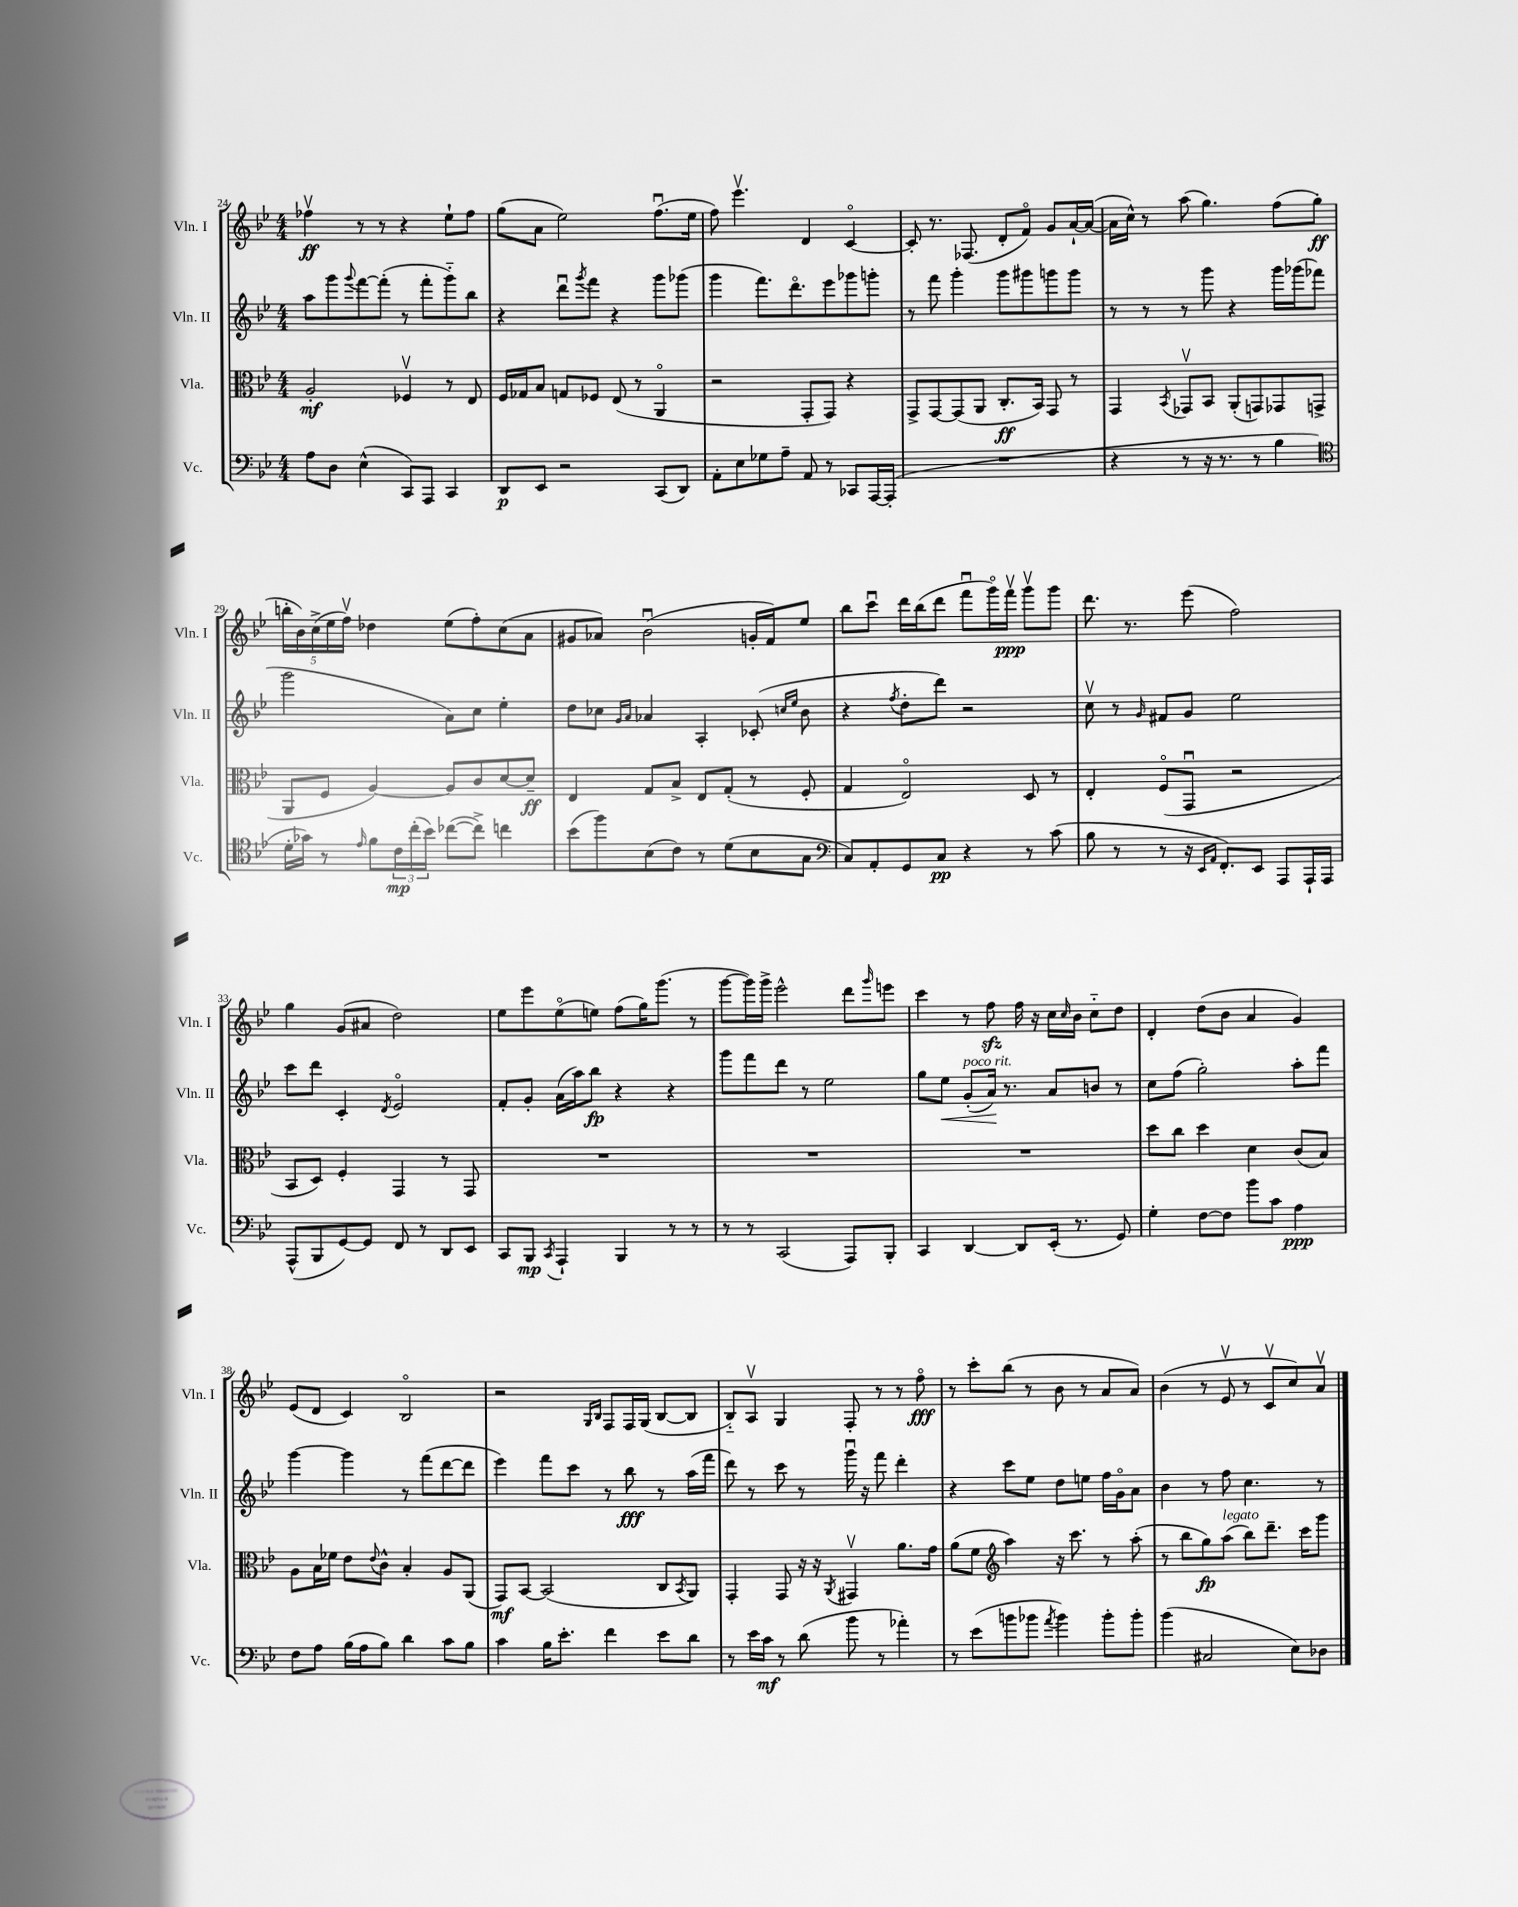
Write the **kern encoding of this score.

**kern	**dynam	**kern	**dynam	**kern	**dynam	**kern	**dynam
*part4	*part4	*part3	*part3	*part2	*part2	*part1	*part1
*staff4	*staff4	*staff3	*staff3	*staff2	*staff2	*staff1	*staff1
*I"Vc.	*	*I"Vla.	*	*I"Vln. II	*	*I"Vln. I	*
*I'Vc.	*	*I'Vla.	*	*I'Vln. II	*	*I'Vln. I	*
*clefF4	*	*clefC3	*	*clefG2	*	*clefG2	*
*k[b-e-]	*	*k[b-e-]	*	*k[b-e-]	*	*k[b-e-]	*
*M4/4	*	*M4/4	*	*M4/4	*	*M4/4	*
=24	=24	=24	=24	=24	=24	=24	=24
8A\L	.	2A'/	mf	8aa\L	.	4ff-Xv\	ff
8D\J	.	.	.	8ggg\	.	.	.
.	.	.	.	8qqggg/	.	.	.
(4E-^^\	.	.	.	[8fff\	.	8r	.
.	.	.	.	(8fff'\J]	.	8r	.
8CC/L)	.	4F-Xv/	.	8r	.	4r	.
8AAA/J	.	.	.	8fff'\L	.	.	.
4CC/	.	8r	.	8ggg\)	.	8ee-`\L	.
.	.	8E-/	.	8bb-\J	.	8ff-\J	.
=25	=25	=25	=25	=25	=25	=25	=25
8DD/L	p	16F/LL	.	4r	.	(8gg\L	.
.	.	16G-X/J	.	.	.	.	.
8EE-/J	.	8B-/J	.	.	.	8a\J	.
2r	.	8Gn/L	.	8dddu\L	.	2ee-\)	.
.	.	.	.	8qggg/	.	.	.
.	.	8F-X/J	.	8fff\J	.	.	.
.	.	(8E-/	.	4r	.	.	.
.	.	8r	.	.	.	.	.
(8CC/L	.	4AA/	.	8ggg\L	.	(8.ffu\L	.
8DD/J)	.	.	.	(8ggg-X\J	.	.	.
.	.	.	.	.	.	16ee-\Jk	.
=26	=26	=26	=26	=26	=26	=26	=26
8AA'\L	.	2r	.	4ggg\	.	8ff\)	.
8E-\	.	.	.	.	.	4.eee-v\	.
8G-X\	.	.	.	8.fff\L)	.	.	.
8A~\J	.	.	.	.	.	.	.
.	.	.	.	8.ddd\	.	.	.
8AA/	.	8GG'/L	.	.	.	4d/	.
8r	.	8GG/J)	.	8eee-\	.	.	.
8CC-X/L	.	4r	.	8ggg-X\	.	[4c/	.
[16AAA/L	.	.	.	8gggn'\J	.	.	.
(16AAA'/JJ]	.	.	.	.	.	.	.
=27	=27	=27	=27	=27	=27	=27	=27
1r	.	8GG^/L	.	8r	.	8c'/]	.
.	.	[8GG/	.	8fff\	.	8.r	.
.	.	(8GG/]	.	4ggg'\	.	.	.
.	.	.	.	.	.	(8.F-X/	.
.	.	8AA/J	.	.	.	.	.
.	.	8.C'/L	ff	8ggg\L	.	8d'/L	.
.	.	.	.	8ggg#X\	.	8f/J)	.
.	.	16BB-/Jk)	.	.	.	.	.
.	.	8GG/	.	8gggn\	.	8g/L	.
.	.	8r	.	8ggg\J	.	[16a`/L	.
.	.	.	.	.	.	(16a/JJ_	.
=28	=28	=28	=28	=28	=28	=28	=28
4r	.	4GG/	.	8r	.	16a\LL]	.
.	.	.	.	.	.	16cc^^\JJ)	.
.	.	.	.	8r	.	8r	.
.	.	8qBB-/	.	.	.	.	.
8r	.	8GG-Xv/L	.	8r	.	(8aa\	.
16r	.	8BB-/J	.	8ggg\	.	4.gg\)	.
8.r	.	.	.	.	.	.	.
.	.	(8AA'/L	.	4r	.	.	.
8r	.	8GGn/)	.	.	.	.	.
4B-\	.	8GG-X/	.	16ggg\LL	.	(8ff\L	.
.	.	.	.	(16ggg-X\J	.	.	.
.	.	(8GGn^/J	.	8fff-X\J	.	8gg'\J	ff
!!LO:LB:g=z
=29	=29	=29	=29	=29	=29	=29	=29
*clefC4	*	*	*	*	*	*	*
16d'\LL	.	8AA/L	.	2ggg\	.	20bbn'\LL	.
.	.	.	.	.	.	20b-\)	.
16g-X\JJ)	.	.	.	.	.	.	.
.	.	.	.	.	.	(20cc^\	.
8r	.	8F/J	.	.	.	.	.
.	.	.	.	.	.	20ee-\	.
.	.	.	.	.	.	20ffv\JJ)	.
16qqe-/	.	.	.	.	.	.	.
8f\L	.	[4A/)	.	.	.	4dd-X\	.
24c\L	mp	.	.	.	.	.	.
(24cc'\	.	.	.	.	.	.	.
24b-\JJ)	.	.	.	.	.	.	.
([8cc-X\L	.	8A/L]	.	8a\L)	.	(8ee-\L	.
8cc-^\J])	.	8c/	.	8cc\J	.	8ff'\)	.
4ccn\	.	[8d/	.	4ee-'\	.	(8cc\	.
.	.	8d~/J]	ff	.	.	8a\J	.
=30	=30	=30	=30	=30	=30	=30	=30
(8b-\L	.	4E-/	.	8dd\L	.	8g#X/L	.
8ff\)	.	.	.	8cc-X\J	.	8a-X/J)	.
.	.	.	.	16qqg/LL	.	.	.
.	.	.	.	16qqa/JJ	.	.	.
(8B-\	.	8G/L	.	4a-X/	.	(2b-u\	.
8c\J)	.	8B-^/J	.	.	.	.	.
8r	.	8E-/L	.	4A'/	.	.	.
(8d\L	.	(8G'/J	.	.	.	.	.
8B-\	.	8r	.	(8c-X'/	.	16gn'/LL	.
.	.	.	.	.	.	16f/J)	.
.	.	.	.	16qqccn/LL	.	.	.
.	.	.	.	16qqee-/JJ	.	.	.
8G\J	.	8F'/	.	8b-\	.	8ee-/J	.
=31	=31	=31	=31	=31	=31	=31	=31
*clefF4	*	*	*	*	*	*	*
8C/L)	.	4G/	.	4r	.	8bb-\L	.
8AA'/	.	.	.	.	.	8cccu\J	.
.	.	.	.	8qff/	.	.	.
8GG/	.	2E-/)	.	8dd'\L	.	16ddd\LL	.
.	.	.	.	.	.	(16bb-\J	.
8C/J	pp	.	.	8ddd\J)	.	8ddd\J	.
4r	.	.	.	2r	.	8fffu\L	.
.	.	.	.	.	.	16ggg\L)	.
.	.	.	.	.	.	16fffv\JJ	ppp
8r	.	8D/	.	.	.	8gggv\L	.
(8c\	.	8r	.	.	.	8ggg\J	.
=32	=32	=32	=32	=32	=32	=32	=32
8B-\	.	4E-'/	.	8ccv\	.	8.ddd\	.
8r	.	.	.	8r	.	.	.
.	.	.	.	.	.	8.r	.
.	.	.	.	16qqg/	.	.	.
8r	.	(8F/L	.	8f#X/L	.	.	.
16r	.	8GGu/J	.	8g/J	.	(8eee-\	.
16qqEE-/LL	.	.	.	.	.	.	.
16qqAA/JJ	.	.	.	.	.	.	.
8.FF'/L)	.	.	.	.	.	.	.
.	.	2r	.	2ee-\	.	2ff\)	.
8EE-/J	.	.	.	.	.	.	.
8AAA/L	.	.	.	.	.	.	.
16AAA`/L	.	.	.	.	.	.	.
16AAA/JJ	.	.	.	.	.	.	.
!!LO:LB:g=z
=33	=33	=33	=33	=33	=33	=33	=33
(8AAA^^/L	.	8BB-/L	.	8ccc\L	.	4gg\	.
8BBB-/	.	8D/J)	.	8ddd\J	.	.	.
[8GG/)	.	4F'/	.	4c'/	.	(8g/L	.
8GG/J]	.	.	.	.	.	8a#X/J	.
.	.	.	.	8qd/	.	.	.
8FF/	.	4GG/	.	2e-/	.	2dd\)	.
8r	.	.	.	.	.	.	.
8DD/L	.	8r	.	.	.	.	.
8EE-/J	.	8GG/	.	.	.	.	.
=34	=34	=34	=34	=34	=34	=34	=34
8CC/L	.	1r	.	8f'/L	.	8ee-\L	.
8BBB-/J	mp	.	.	8g'/J	.	8eee-\	.
8qCC/	.	.	.	.	.	.	.
4AAA`/	.	.	.	(16a\LL	.	(8ee-\	.
.	.	.	.	16aa\J)	.	.	.
.	.	.	.	8bb-\J	fp	8een\J)	.
4BBB-/	.	.	.	4r	.	(8ff\L	.
.	.	.	.	.	.	16gg\K)	.
.	.	.	.	.	.	(8.ggg\J	.
8r	.	.	.	4r	.	.	.
8r	.	.	.	.	.	8r	.
=35	=35	=35	=35	=35	=35	=35	=35
8r	.	1r	.	8ggg\L	.	[8ggg\L	.
8r	.	.	.	8fff\	.	16ggg\L])	.
.	.	.	.	.	.	16ggg^\JJ	.
(2CC/	.	.	.	8ddd\J	.	2eee-^^\	.
.	.	.	.	8r	.	.	.
.	.	.	.	2ee-\	.	.	.
8AAA/L)	.	.	.	.	.	8ddd\L	.
.	.	.	.	.	.	16qqggg/	.
8BBB-'/J	.	.	.	.	.	8eeen\J	.
=36	=36	=36	=36	=36	=36	=36	=36
4CC/	.	1r	.	8gg\L	.	4ccc\	.
!	!	!	!	!	!LO:HP:b	!	!
.	.	.	.	8ee-\J	<	.	.
!	!	!	!	!LO:TX:a:i:t=poco rit.	!	!	!
[4DD/	.	.	.	(8g'/L	.	8r	.
.	.	.	.	16a/Jk)	.	8ffzz\	.
.	.	.	.	8.r	[	.	.
8DD/L]	.	.	.	.	.	16ff\	.
.	.	.	.	.	.	16r	.
(16EE-'/Jk	.	.	.	8a/L	.	16cc\LL	.
.	.	.	.	.	.	16qqcc/	.
8.r	.	.	.	.	.	16b-\JJ	.
.	.	.	.	8bn/J	.	8cc\L	.
8GG/)	.	.	.	8r	.	8dd\J	.
=37	=37	=37	=37	=37	=37	=37	=37
4G'\	.	8dd\L	.	8cc\L	.	4d'/	.
.	.	8cc\J	.	(8ff\J	.	.	.
[8F\L	.	4dd\	.	2gg'\)	.	(8dd\L	.
8F\J]	.	.	.	.	.	8b-\J	.
8b-\L	.	4d\	.	.	.	4a/	.
8c\J	.	.	.	.	.	.	.
4A\	ppp	(8c/L	.	8aa'\L	.	4g/)	.
.	.	8B-/J)	.	8fff\J	.	.	.
!!LO:LB:g=z
=38	=38	=38	=38	=38	=38	=38	=38
8F\L	.	8A\L	.	[4ggg\	.	(8e-/L	.
8A\J	.	16B-\L	.	.	.	8d/J	.
.	.	16f-X\JJ	.	.	.	.	.
(16B-\LL	.	8e-\L	.	4ggg\]	.	4c/)	.
16A\J	.	.	.	.	.	.	.
.	.	8qqe-/	.	.	.	.	.
8B-\J)	.	8c^^\J	.	.	.	.	.
4d\	.	4B-'/	.	8r	.	2B-/	.
.	.	.	.	(8fff\L	.	.	.
8c\L	.	8A/L	.	[8ddd\	.	.	.
8B-\J	.	(8AA/J	.	8ddd\J]	.	.	.
=39	=39	=39	=39	=39	=39	=39	=39
4c\	.	8GG/L)	mf	4eee-\)	.	2r	.
.	.	[8BB-/J	.	.	.	.	.
16B-\KL	.	(2BB-/]	.	8fff\L	.	.	.
8.e-'\J	.	.	.	.	.	.	.
.	.	.	.	8ccc\J	.	.	.
.	.	.	.	.	.	16qqG/LL	.
.	.	.	.	.	.	16qqB-/JJ	.
4f\	.	.	.	8r	.	8F/L	.
.	.	.	.	8bb-\	fff	16F/L	.
.	.	.	.	.	.	(16G/JJ	.
8e-\L	.	8C/L	.	8r	.	[8B-/L	.
.	.	8qBB-/	.	.	.	.	.
8d\J	.	8AA/J)	.	(16aa\LL	.	8B-/J]	.
.	.	.	.	16fff\JJ	.	.	.
=40	=40	=40	=40	=40	=40	=40	=40
8r	.	4GG'/	.	8ddd\)	.	8B-/L)	.
16e-\LL	.	.	.	8r	.	8Av/J	.
16c\JJ	mf	.	.	.	.	.	.
8r	.	8GG/	.	8ccc\	.	4G/	.
(8d\	.	16r	.	8r	.	.	.
.	.	16r	.	.	.	.	.
.	.	8qAA/	.	.	.	.	.
8b-\	.	4GG#Xv/	.	16gggu\	.	8F'/	.
.	.	.	.	16r	.	.	.
8r	.	.	.	8fff\	.	8r	.
4a-X'\)	.	8.a\L	.	4ddd'\	.	8r	.
.	.	.	.	.	.	8ff\	fff
.	.	16g\Jk	.	.	.	.	.
=41	=41	=41	=41	=41	=41	=41	=41
8r	.	(8a\L	.	4r	.	8r	.
(8e-\L	.	8f\J	.	.	.	8ccc'\L	.
*	*	*clefG2	*	*	*	*	*
8bn\	.	4aa\)	.	8ccc\L	.	(8bb-\J	.
8b-X\J	.	.	.	8ee-\J	.	8r	.
8qa/	.	.	.	.	.	.	.
4b-\)	.	16r	.	8dd\L	.	8b-\	.
.	.	8.ccc\	.	.	.	.	.
.	.	.	.	8een\J	.	8r	.
8b-'\L	.	8r	.	16ff\LL	.	8a/L	.
.	.	.	.	16g\J	.	.	.
8b-'\J	.	(8aa'\	.	8a\J	.	8a/J)	.
=42	=42	=42	=42	=42	=42	=42	=42
(4b-\	.	8r	.	4b-\	.	(4b-\	.
.	.	8bb-\L	.	.	.	.	.
2C#X/	.	8gg\)	fp	8r	.	8r	.
!	!	!LO:TX:a:i:t=legato	!	!	!	!	!
.	.	(8aa\J	.	8ff\	.	8e-v/	.
.	.	8bb-\L)	.	4.cc\	.	8r	.
.	.	8.ddd~\J	.	.	.	8cv/L	.
8E-\L)	.	.	.	.	.	8cc/)	.
.	.	16ccc\KL	.	.	.	.	.
8D-X\J	.	8ggg\J	.	8r	.	8av/J	.
==	==	==	==	==	==	==	==
*-	*-	*-	*-	*-	*-	*-	*-
